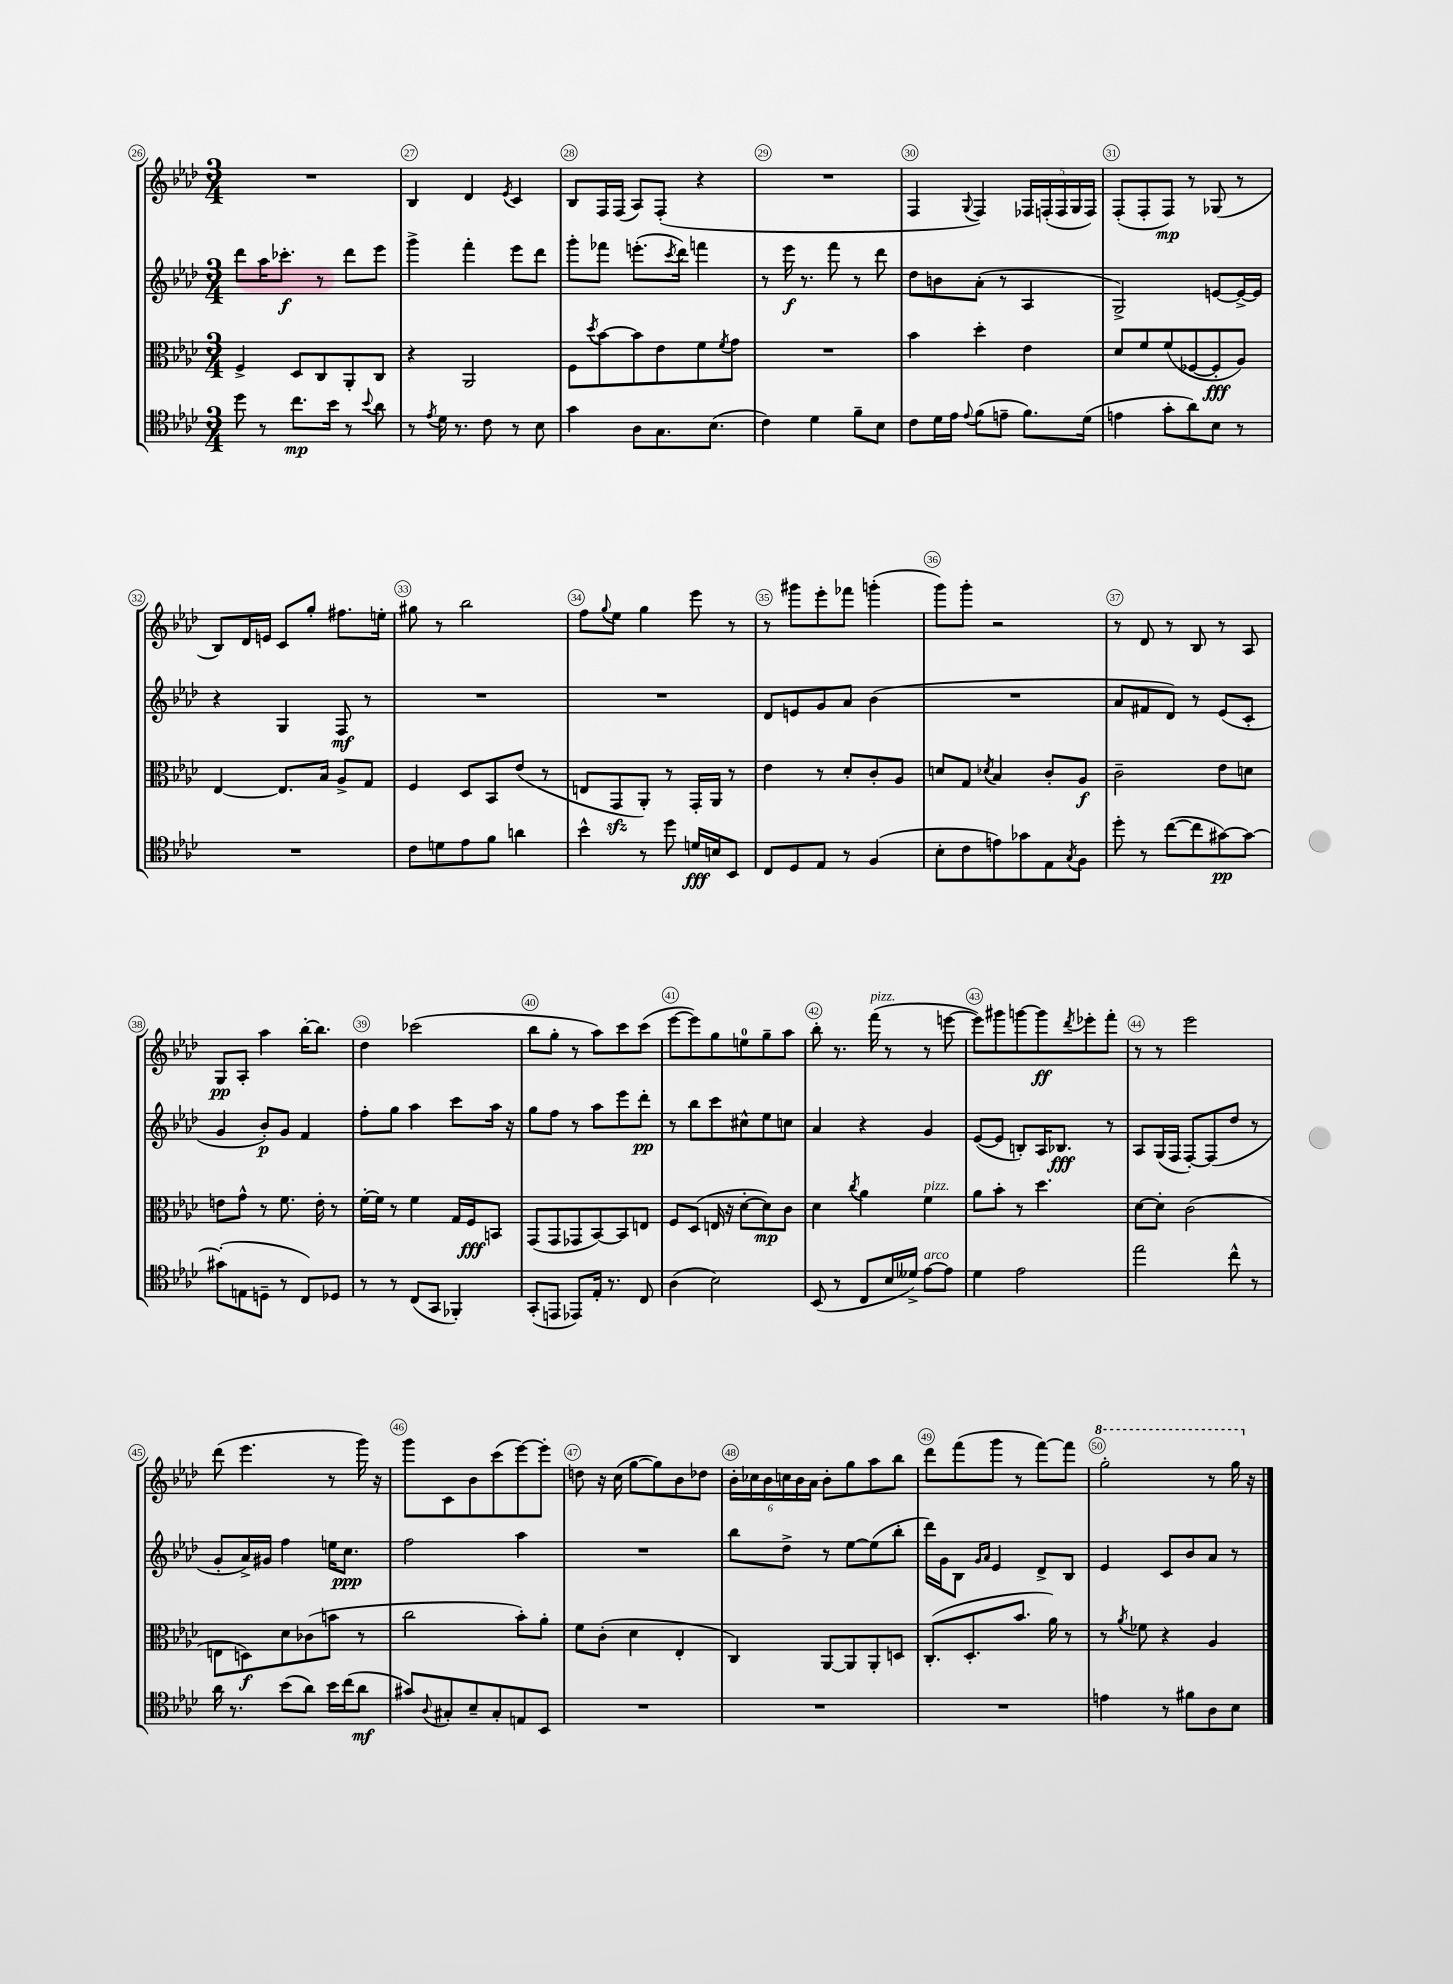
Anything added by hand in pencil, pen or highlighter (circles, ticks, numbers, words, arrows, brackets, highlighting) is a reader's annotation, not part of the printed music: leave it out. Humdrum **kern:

**kern	**dynam	**kern	**dynam	**kern	**dynam	**kern	**dynam
*part4	*part4	*part3	*part3	*part2	*part2	*part1	*part1
*staff4	*staff4	*staff3	*staff3	*staff2	*staff2	*staff1	*staff1
*clefC4	*	*clefC3	*	*clefG2	*	*clefG2	*
*k[b-e-a-d-]	*	*k[b-e-a-d-]	*	*k[b-e-a-d-]	*	*k[b-e-a-d-]	*
*M3/4	*	*M3/4	*	*M3/4	*	*M3/4	*
=26	=26	=26	=26	=26	=26	=26	=26
8dd-\	.	4F^/	.	8ddd-\L	.	2.r	.
8r	.	.	.	16aa-\K	.	.	.
.	.	.	.	8.ccc-X'\J	f	.	.
8.cc\L	mp	8D-/L	.	.	.	.	.
.	.	8C/	.	8r	.	.	.
16b-\Jk	.	.	.	.	.	.	.
8r	.	8AA-'/	.	8ddd-\L	.	.	.
8qqb-/	.	.	.	.	.	.	.
8a-\	.	8C/J	.	8eee-\J	.	.	.
=27	=27	=27	=27	=27	=27	=27	=27
8r	.	4r	.	4ggg^\	.	4B-/	.
8qe-/	.	.	.	.	.	.	.
16d-\	.	.	.	.	.	.	.
8.r	.	.	.	.	.	.	.
.	.	2AA-/	.	4fff'\	.	4d-/	.
8c\	.	.	.	.	.	.	.
.	.	.	.	.	.	8qe-/	.
8r	.	.	.	8eee-\L	.	4c/	.
8B-\	.	.	.	8ddd-\J	.	.	.
=28	=28	=28	=28	=28	=28	=28	=28
4g\	.	8F\L	.	8ggg'\L	.	8B-/L	.
.	.	8qdd-/	.	.	.	.	.
.	.	[8b-\	.	8fff-X\J	.	16F/L	.
.	.	.	.	.	.	(16F/JJ	.
8A-\L	.	8b-\]	.	(8.eeen'\L	.	8A-/L)	.
8.G\	.	8e-\	.	.	.	(8F'/J	.
.	.	.	.	8qccc/	.	.	.
.	.	.	.	16ddd-\Jk)	.	.	.
.	.	8f\	.	4fffn\	.	4r	.
(8.B-\J	.	.	.	.	.	.	.
.	.	8qf/	.	.	.	.	.
.	.	8g\J	.	.	.	.	.
=29	=29	=29	=29	=29	=29	=29	=29
4c\)	.	2.r	.	8r	.	2.r	.
.	.	.	.	16eee-\	f	.	.
.	.	.	.	8.r	.	.	.
4d-\	.	.	.	.	.	.	.
.	.	.	.	8fff\	.	.	.
8f~\L	.	.	.	8r	.	.	.
8B-\J	.	.	.	8ddd-\	.	.	.
=30	=30	=30	=30	=30	=30	=30	=30
8c\L	.	4b-\	.	8dd-\L	.	4F/	.
16d-\L	.	.	.	8bn\	.	.	.
16e-\JJ	.	.	.	.	.	.	.
8qqe-/	.	.	.	.	.	8qqG/	.
(8f\L	.	4dd-'\	.	(8a-'\J	.	4F/)	.
8en~\J	.	.	.	8r	.	.	.
8.f\L)	.	4e-\	.	4A-/	.	20F-X/LL	.
.	.	.	.	.	.	(20Fn'/	.
.	.	.	.	.	.	20F/	.
.	.	.	.	.	.	20G/	.
(16d-\Jk	.	.	.	.	.	.	.
.	.	.	.	.	.	20F/JJ)	.
=31	=31	=31	=31	=31	=31	=31	=31
4en\	.	8d-/L	.	2G^/)	.	(8F'/L	.
.	.	8f/	.	.	.	8F'/	.
8g'\L	.	(8f/	.	.	.	8F/J)	mp
8a-\)	.	[8F-X/	.	.	.	8r	.
8B-\J	.	8F-'/]	fff	[8en/L	.	(8G-X/	.
8r	.	8A-/J)	.	16e^/L_	.	8r	.
.	.	.	.	16e/JJ]	.	.	.
!!LO:LB:g=z
=32	=32	=32	=32	=32	=32	=32	=32
2.r	.	[4E-/	.	4r	.	8B-/L)	.
.	.	.	.	.	.	16d-/L	.
.	.	.	.	.	.	16en/JJ	.
.	.	8.E-/L]	.	4G/	.	8c/L	.
.	.	.	.	.	.	8gg'/J	.
.	.	16B-/Jk	.	.	.	.	.
.	.	8A-^/L	.	8F/	mf	8.ff#X\L	.
.	.	8G/J	.	8r	.	.	.
.	.	.	.	.	.	16een'\Jk	.
=33	=33	=33	=33	=33	=33	=33	=33
8c\L	.	4F/	.	2.r	.	8gg#X\	.
8dn\	.	.	.	.	.	8r	.
8e-\	.	8D-/L	.	.	.	2bb-\	.
8f\J	.	8BB-/	.	.	.	.	.
4an\	.	(8e-/J	.	.	.	.	.
.	.	8r	.	.	.	.	.
=34	=34	=34	=34	=34	=34	=34	=34
4b-^^\	.	8En/L	.	2.r	.	8ff\L	.
.	.	.	.	.	.	8qqgg/	.
.	.	8GGzz/	.	.	.	8ee-\J	.
8r	.	8AA-'/J)	.	.	.	4gg\	.
8dd-\	.	8r	.	.	.	.	.
16dn/LL	fff	16GG'/LL	.	.	.	8eee-\	.
16Bn/J	.	16AA-/JJ	.	.	.	.	.
8BB-/J	.	8r	.	.	.	8r	.
=35	=35	=35	=35	=35	=35	=35	=35
8C/L	.	4e-\	.	8d-/L	.	8r	.
8D-/	.	.	.	8en/	.	8ggg#X\L	.
8E-/J	.	8r	.	8g/	.	8eee-'\	.
8r	.	8d-'/L	.	8a-/J	.	8fff-X\J	.
(4F/	.	8c'/	.	(4b-\	.	(4gggn'\	.
.	.	8A-/J	.	.	.	.	.
=36	=36	=36	=36	=36	=36	=36	=36
8B-'\L	.	8dn/L	.	2.r	.	8ggg\L)	.
8c\	.	8G/J	.	.	.	8ggg'\J	.
.	.	8qd-X/	.	.	.	.	.
8en\)	.	4B-/	.	.	.	2r	.
8g-X\	.	.	.	.	.	.	.
8E-\	.	8c'/L	.	.	.	.	.
8qG/	.	.	.	.	.	.	.
8F\J	.	8A-/J	f	.	.	.	.
=37	=37	=37	=37	=37	=37	=37	=37
8dd-'\	.	2c~\	.	8a-/L	.	8r	.
8r	.	.	.	8f#X/	.	8d-/	.
([8cc\L	.	.	.	8d-/J)	.	8r	.
8cc\]	.	.	.	8r	.	8B-/	.
[8g#X\)	pp	8e-\L	.	(8e-/L	.	8r	.
8g#\J_	.	8dn\J	.	8c'/J	.	8A-/	.
!!LO:LB:g=z
=38	=38	=38	=38	=38	=38	=38	=38
(8g#X'\L]	.	8en\L	.	4g/	.	8G/L	pp
8En\	.	8g^^\J	.	.	.	8A-'/J	.
8Dn~\J	.	8r	.	8b-'/L)	p	4aa-\	.
8r	.	8.f\	.	8g/J	.	.	.
8C/L)	.	.	.	4f/	.	[16bb-'\KL	.
.	.	16e'\	.	.	.	8.bb-\J]	.
8D-X/J	.	8r	.	.	.	.	.
=39	=39	=39	=39	=39	=39	=39	=39
8r	.	[16f'\LL	.	8ff'\L	.	4dd-\	.
.	.	16f\JJ]	.	.	.	.	.
8r	.	8r	.	8gg\J	.	.	.
(8C/L	.	4f\	.	4aa-\	.	(2ccc-X\	.
8GG/J	.	.	.	.	.	.	.
4FF-X'/)	.	16G/LL	.	8ccc\L	.	.	.
.	.	16F/J	fff	.	.	.	.
.	.	8BBn/J	.	16aa-\Jk	.	.	.
.	.	.	.	16r	.	.	.
=40	=40	=40	=40	=40	=40	=40	=40
(8GG'/L	.	(8GG/L	.	8gg\L	.	8bb-\L	.
8EEn/J	.	8GG/	.	8ff\J	.	8gg'\J	.
8EE-X/L)	.	8GG-X/	.	8r	.	8r	.
16E-'/Jk	.	[8BB-/)	.	8aa-\L	.	8aa-\L)	.
8.r	.	.	.	.	.	.	.
.	.	8BB-/]	.	8eee-\	.	8ccc\	.
8C/	.	8En/J	.	8ddd-'\J	pp	(8ccc\J	.
=41	=41	=41	=41	=41	=41	=41	=41
(4A-\	.	8F/L	.	8r	.	[8eee-\L	.
.	.	(8D-/J	.	8bb-\L	.	8eee-\])	.
2B-\)	.	16En/	.	8ccc\	.	8gg\	.
.	.	16r	.	.	.	.	.
.	.	[8d-'\L	.	8cc#X^^\	.	8een\	.
.	.	8d-\])	mp	8ee-\	.	8gg~\	.
.	.	8c\J	.	8ccn\J	.	8aa-\J	.
=42	=42	=42	=42	=42	=42	=42	=42
(8BB-/	.	4d-\	.	4a-/	.	8bb-'\	.
8r	.	.	.	.	.	8.r	.
.	.	8qcc/	.	.	.	.	.
8C/L	.	4a-\	.	4r	.	.	.
!	!	!	!	!	!	!LO:TX:a:i:t=pizz.	!
.	.	.	.	.	.	(16fff\	.
16B-/L	.	.	.	.	.	8r	.
16d--X^/JJ)	.	.	.	.	.	.	.
!	!	!LO:TX:a:i:t=pizz.	!	!	!	!	!
!LO:TX:a:i:t=arco	!	!	!	!	!	!	!
[8e-\L	.	4f\	.	4g/	.	8r	.
8e-\J]	.	.	.	.	.	[8eeen\	.
=43	=43	=43	=43	=43	=43	=43	=43
4d-\	.	8a-\L	.	([8e-/L	.	8eee\L])	.
.	.	8b-'\J	.	8e-/J]	.	8ggg#X\	.
2e-\	.	8r	.	8Bn'/L)	.	[8gggn\	.
.	.	4.dd-\	.	16A-/K	.	8ggg\]	ff
.	.	.	.	8.B-X/J	fff	.	.
.	.	.	.	.	.	8qddd-/	.
.	.	.	.	.	.	8eee-X'\	.
.	.	.	.	8r	.	8fff'\J	.
=44	=44	=44	=44	=44	=44	=44	=44
2ee-\	.	[8d-\L	.	8A-/L	.	8r	.
.	.	8d-'\J]	.	(16G/L	.	8r	.
.	.	.	.	16F/JJ	.	.	.
.	.	(2c\	.	[8F'/L)	.	2eee-\	.
.	.	.	.	(8F/]	.	.	.
8cc^^\	.	.	.	8dd-/J	.	.	.
8r	.	.	.	8r	.	.	.
!!LO:LB:g=z
=45	=45	=45	=45	=45	=45	=45	=45
16a-\	.	8En\L	.	8g'/L	.	(8ddd-\	.
8.r	.	.	.	.	.	.	.
.	.	8Dn\)	f	16a-^/L)	.	4.eee-\	.
.	.	.	.	16g#X/JJ	.	.	.
(8b-\L	.	8d-\	.	4ff\	.	.	.
8a-\J)	.	(8c-X\	.	.	.	.	.
16b-\LL	.	8bn\J	.	16een\KL	.	8r	.
(16cc\J	.	.	.	8.cc\J	ppp	.	.
8a-\J	mf	8r	.	.	.	16ggg\)	.
.	.	.	.	.	.	16r	.
=46	=46	=46	=46	=46	=46	=46	=46
8g#X/L)	.	2cc\	.	2ff\	.	8ggg\L	.
8qqA-/	.	.	.	.	.	.	.
8G#X'/	.	.	.	.	.	8c\	.
8B-~/	.	.	.	.	.	8b-\	.
8G#'/	.	.	.	.	.	(8ccc\	.
8En/	.	8b-'\L)	.	4aa-\	.	[8eee-\)	.
8BB-/J	.	8a-'\J	.	.	.	8eee-'\J]	.
=47	=47	=47	=47	=47	=47	=47	=47
2.r	.	8f\L	.	2.r	.	8ddn\	.
.	.	(8c'\J	.	.	.	16r	.
.	.	.	.	.	.	(16cc\	.
.	.	4d-\	.	.	.	[8gg\L	.
.	.	.	.	.	.	8gg\])	.
.	.	4E-'/	.	.	.	8b-\	.
.	.	.	.	.	.	8dd-X\J	.
=48	=48	=48	=48	=48	=48	=48	=48
2.r	.	4C/)	.	8bb-\L	.	24b-'\LL	.
.	.	.	.	.	.	24cc-X\	.
.	.	.	.	.	.	24b-\	.
.	.	.	.	8dd-^\J	.	24ccn\	.
.	.	.	.	.	.	24b-\	.
.	.	.	.	.	.	24a-\JJ	.
.	.	[8AA-/L	.	8r	.	8b-'\L	.
.	.	8AA-/]	.	[8ee-\L	.	8gg\	.
.	.	8AA-'/	.	(8ee-\]	.	8aa-\	.
.	.	8Dn/J	.	8bb-'\J	.	8bb-\J	.
=49	=49	=49	=49	=49	=49	=49	=49
2.r	.	(8.C'/L	.	16ddd-\LL)	.	8ddd-\L	.
.	.	.	.	16g\J	.	.	.
.	.	.	.	8B-\J	.	(8fff\	.
.	.	8.D-'/	.	.	.	.	.
.	.	.	.	16qqg/LL	.	.	.
.	.	.	.	16qqa-/JJ	.	.	.
.	.	.	.	4e-/	.	8ggg\J	.
.	.	8.b-/J	.	.	.	8r	.
.	.	.	.	8d-^/L	.	[8fff\L)	.
.	.	16a-\)	.	.	.	.	.
.	.	8r	.	8B-/J	.	8fff\J]	.
=50	=50	=50	=50	=50	=50	=50	=50
*	*	*	*	*	*	*8va	*
4en\	.	8r	.	4e-/	.	2ggg'\	.
.	.	8qa-/	.	.	.	.	.
.	.	8f-X\	.	.	.	.	.
8r	.	4r	.	8c/L	.	.	.
8f#X\L	.	.	.	8b-/	.	.	.
8A-\	.	4A-/	.	8a-/J	.	8r	.
8B-\J	.	.	.	8r	.	16ggg\	.
*	*	*	*	*	*	*X8va	*
.	.	.	.	.	.	16r	.
==	==	==	==	==	==	==	==
*-	*-	*-	*-	*-	*-	*-	*-
